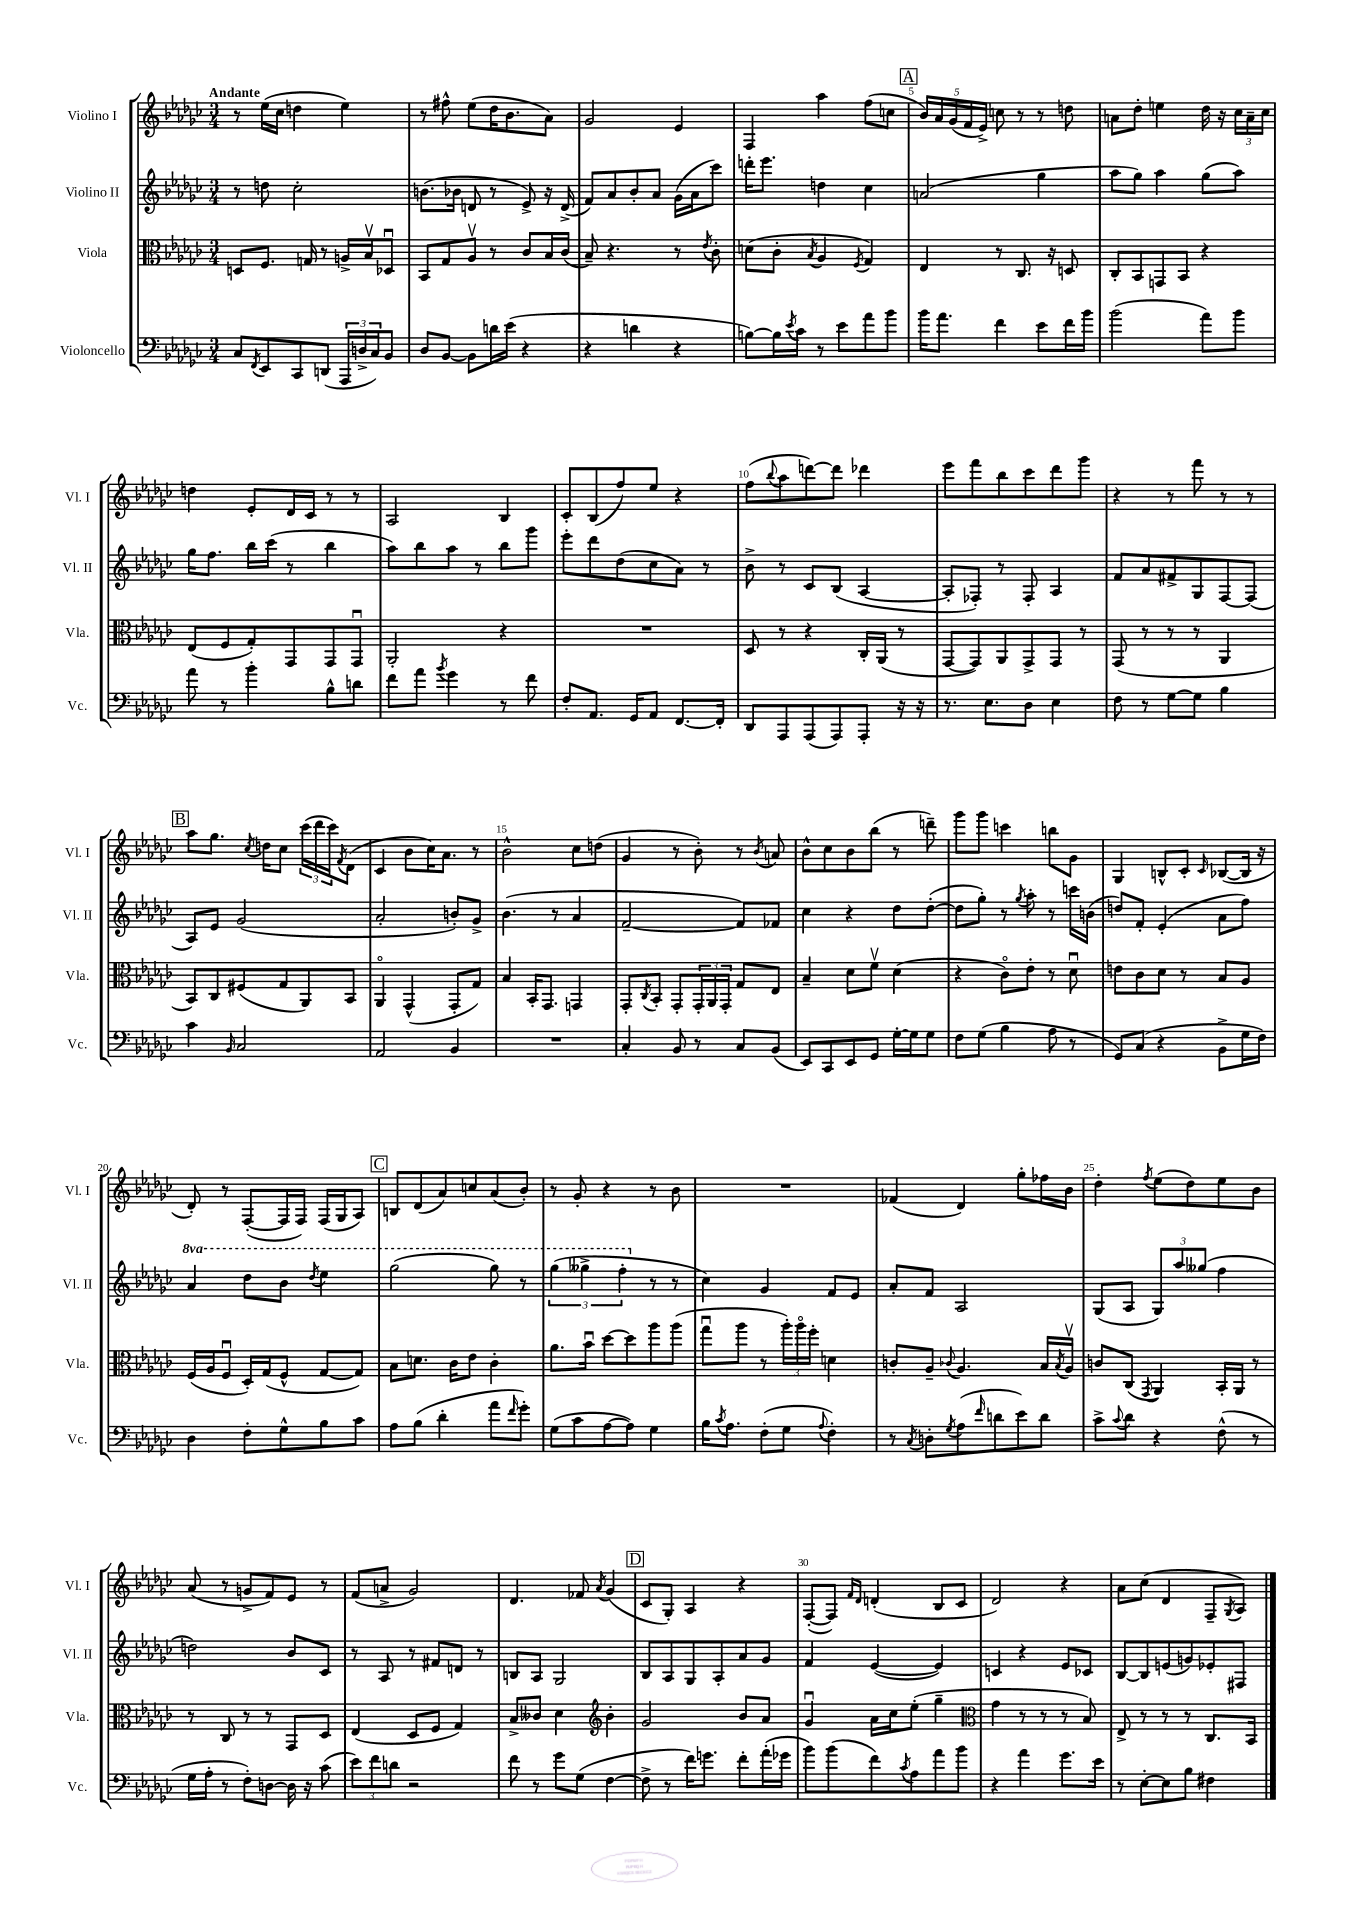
<<
\new StaffGroup <<
\new Staff = "s0" \with { instrumentName = "Violino I" shortInstrumentName = "Vl. I" } {
    \clef treble \key ges \major \numericTimeSignature \time 3/4 \tempo "Andante"
    r8 ees''16( ces''16 d''4 ees''4) |
    r8 fis''8-^ ees''8( des''16 bes'8. aes'8) |
    ges'2 ees'4 |
    f4 aes''4 f''8( c''8 |
    \mark \markup { \box "A" } \tuplet 5/4 { bes'16) aes'16 ges'16( f'16 ees'16->) } c''8 r8 r8 d''8 |
    a'8 des''8-. e''4 des''16 r16 \tuplet 3/2 { ces''16 a'16-- ces''16 } |
    d''4 ees'8-. des'16 ces'16 r8 r8 |
    aes2 bes4 |
    ces'8-. bes8( f''8) ees''8 r4 |
    f''8( \appoggiatura { bes''8 } aes''8 d'''8~) d'''8 des'''4 |
    ees'''8 f'''8 bes''8 ces'''8 des'''8 ges'''8 |
    r4 r8 f'''8 r8 r8 |
    \mark \markup { \box "B" } aes''8 ges''8. \acciaccatura { ces''8 } d''16 ces''8 \tuplet 3/2 { ces'''16( des'''16 ces'''16) } \acciaccatura { f'8 } des'8( |
    ces'4 bes'8 ces''16) aes'8. r8 |
    bes'2-^ ces''8 d''8( |
    ges'4 r8 bes'8-.) r8 \acciaccatura { bes'8 } a'8 |
    bes'8-^ ces''8 bes'8 bes''8( r8 d'''8--) |
    ges'''8 ges'''8 c'''4 b''8 ges'8 |
    ges4 b8-^ ces'8-. \grace { ces'16 } bes8~( bes16 r16 |
    des'8-.) r8 f8~-.( f16 f16) f16( ges16 aes8) |
    \mark \markup { \box "C" } b8 des'8( aes'8) c''8 aes'8( bes'8-.) |
    r8 ges'8-. r4 r8 bes'8 |
    R2. |
    fes'4( des'4) ges''8-. fes''16 bes'16 |
    des''4-. \acciaccatura { f''8 } ees''8( des''8) ees''8 bes'8 |
    aes'8( r8 g'8-> f'8) ees'8 r8 |
    f'8( a'8-> ges'2) |
    des'4. fes'8 \acciaccatura { aes'8 } ges'4( |
    \mark \markup { \box "D" } ces'8 ges8-.) aes4 r4 |
    f8~-.( f8) \grace { f'16 des'16 } d'4-.( bes8 ces'8 |
    des'2) r4 |
    aes'8 ces''8( des'4 f8-- \acciaccatura { ges8 } aes8) \bar "|." |
}
\new Staff = "s1" \with { instrumentName = "Violino II" shortInstrumentName = "Vl. II" } {
    \clef treble \key ges \major \numericTimeSignature \time 3/4 \set Staff.ottavationMarkups = #ottavation-simple-ordinals
    r8 d''8 ces''2-. |
    b'8.( bes'16 d'8 r8 ees'8->) r16 d'16->( |
    f'8) aes'8 bes'8-. aes'8 ges'16( aes'16 ces'''8) |
    d'''16-. ees'''8. d''4 ces''4 |
    \mark \markup { \box "A" } a'2( ges''4 |
    aes''8 ges''8) aes''4 ges''8( aes''8) |
    ges''16 f''8. bes''16 ces'''16( r8 bes''4 |
    aes''8) bes''8 aes''8 r8 bes''8 ges'''8 |
    ees'''8-. des'''8 des''8( ces''8 aes'8) r8 |
    bes'8-> r8 ces'8 bes8( aes4~ |
    aes8-. fes8-.) r8 fes8-. aes4 |
    f'8 aes'8 fis'8-> ges8 f8~ f8( |
    \mark \markup { \box "B" } aes8) ees'8 ges'2( |
    aes'2-. b'8-.) ges'8-> |
    bes'4.( r8 aes'4 |
    f'2~-- f'8) fes'8 |
    ces''4 r4 des''8 des''8~-.( |
    des''8 ges''8-.) r8 \acciaccatura { ges''8 } aes''8-. r8 c'''16 b'16( |
    d''8) f'8-. ees'4-.( aes'8 f''8) |
    \ottava #1 aes''4 des'''8 bes''8 \acciaccatura { des'''8 } ees'''4 |
    \mark \markup { \box "C" } ges'''2( ges'''8) r8 |
    \tuplet 3/2 { ges'''4( geses'''4-> f'''4-. \ottava #0 } r8 r8 |
    ces''4) ges'4 f'8 ees'8 |
    aes'8-. f'8 aes2 |
    ges8( aes8 \tuplet 3/2 { ges8) aes''8 geses''8( } f''4 |
    d''2) bes'8 ces'8 |
    r8 aes8 r8 fis'8 d'8 r8 |
    b8 aes8 ges2 |
    \mark \markup { \box "D" } bes8 aes8 ges8 aes8-. aes'8 ges'8 |
    f'4 ees'4~( ees'4) |
    c'4 r4 ees'8 ces'8 |
    bes8~ bes8 e'8( g'8) ees'8-. fis8 \bar "|." |
}
\new Staff = "s2" \with { instrumentName = "Viola" shortInstrumentName = "Vla." } {
    \clef alto \key ges \major \numericTimeSignature \time 3/4
    d8 f8. g16 r8 a16-> bes16\upbow des8\downbow |
    bes,8 ges8 aes8\upbow r8 ces'8 bes16 ces'16( |
    bes8--) r4. r8 \acciaccatura { ees'8 } ces'8-. |
    d'8( ces'8-. \acciaccatura { bes8 } aes4 \acciaccatura { f8 } ges4) |
    \mark \markup { \box "A" } ees4 r8 ces8. r16 d8 |
    ces8-. bes,8 g,8 bes,8 r4 |
    ees8( f8 ges8-.) ges,8 ges,8 ges,8\downbow |
    aes,2-. r4 |
    R2. |
    des8 r8 r4 ces16-. aes,16( r8 |
    ges,8~ ges,8) aes,8 ges,8-> ges,8 r8 |
    ges,8( r8 r8 r8 aes,4 |
    \mark \markup { \box "B" } bes,8) ces8 fis8( ges8 aes,8) bes,8 |
    aes,4\flageolet ges,4-^( ges,8-. ges8) |
    bes4 bes,16-. ges,8. g,4 |
    ges,8-. \acciaccatura { ces8 } bes,8-. ges,8-. \tuplet 3/2 { ges,16-. aes,16 ges,16-. } ges8 ees8 |
    bes4-- des'8 f'8\upbow des'4( |
    r4 ces'8\flageolet) ees'8-. r8 des'8\downbow |
    e'8 ces'8 des'8 r8 bes8 aes8 |
    f16( aes16 f8\downbow des16-.) ges16( f8-^ ges8~ ges8) |
    \mark \markup { \box "C" } bes8 d'8. ces'16 ees'8 ces'4-. |
    aes'8. bes'16\downbow des''8~ des''8 aes''8 aes''8( |
    ges''8\downbow aes''8 r8 \tuplet 3/2 { aes''16-.) aes''16\flageolet f''16-. } d'4 |
    c'8-. aes8-- \appoggiatura { ces'8 } aes4. bes16 \acciaccatura { bes8 } aes16\upbow |
    c'8 ces8( \acciaccatura { ges,8 } aes,4) bes,16-. aes,16 r8 |
    r8 ces8 r8 r8 ges,8 des8 |
    ees4( des8 f8 ges4) |
    bes8-> ceses'8 des'4 \clef treble bes'4-. |
    \mark \markup { \box "D" } ges'2 bes'8 aes'8 |
    ges'4\downbow aes'16 ces''16 ees''8-.( ges''4-- |
    \clef alto ges'4 r8 r8 r8 bes8) |
    ees8-> r8 r8 r8 ces8. bes,16 \bar "|." |
}
\new Staff = "s3" \with { instrumentName = "Violoncello" shortInstrumentName = "Vc." } {
    \clef bass \key ges \major \numericTimeSignature \time 3/4
    ces8 \acciaccatura { f,8 } ees,8 ces,8 d,8( \tuplet 3/2 { aes,,16 d16-> ces16) } bes,8 |
    des8 bes,8~ bes,8 d'16 ees'16( r4 |
    r4 d'4 r4 |
    b8~) b16 \acciaccatura { ees'8 } ces'16 r8 ees'8 aes'8 bes'8 |
    \mark \markup { \box "A" } bes'16 aes'8. f'4 ees'8 f'16 bes'16 |
    bes'2( aes'8) bes'8 |
    aes'8 r8 bes'4-. bes8-^ d'8 |
    f'8 aes'8 \acciaccatura { bes'8 } ges'4 r8 f'8 |
    f8-. aes,8. ges,16 aes,8 f,8.~ f,16-. |
    des,8 aes,,8 aes,,8( aes,,8) aes,,8-. r16 r16 |
    r8. ees8. des8 ees4 |
    f8 r8 ges8~ ges8 bes4 |
    \mark \markup { \box "B" } ces'4 \grace { bes,16 } ces2 |
    aes,2 bes,4 |
    R2. |
    ces4-. bes,8 r8 ces8 bes,8( |
    ees,8) ces,8 ees,8 ges,8 ges16~-. ges16 ges8 |
    f8 ges8( bes4 aes8 r8 |
    ges,8) ces8( r4 bes,8-> ges16 f16) |
    des4 f8-. ges8-^ bes8 ces'8 |
    \mark \markup { \box "C" } aes8 bes8( des'4-. aes'8 \grace { f'16 } ges'8-.) |
    ges8( ces'8 aes8~ aes8) ges4 |
    bes16 \acciaccatura { ces'8 } aes8. f8-.( ges8 \appoggiatura { aes8 } f4-.) |
    r8 \acciaccatura { ces8 } d8-. \acciaccatura { ges8 } aes8( \grace { f'16 } d'8 ees'8) d'8 |
    ces'8-> \appoggiatura { ces'8 } des'8 r4 f8-^( r8 |
    ges16 aes16-. r8 f8-.) d8~ d16 r16 ces'8( |
    \tuplet 3/2 { ees'8) f'8 d'8 } r2 |
    f'8 r8 ges'8 ges8( f4~ |
    \mark \markup { \box "D" } f8-> r8 f'16) g'8. f'8-. aes'16-.( ges'16 |
    bes'8) bes'8( f'8) \acciaccatura { ces'8 } aes8 aes'8 bes'8 |
    r4 aes'4 ges'8. ees'16 |
    r8 ees8~-. ees8 bes8 fis4 \bar "|." |
}
>>
>>
\layout { \context { \Score \override BarNumber.break-visibility = ##(#f #t #t) barNumberVisibility = #(every-nth-bar-number-visible 5) } }
